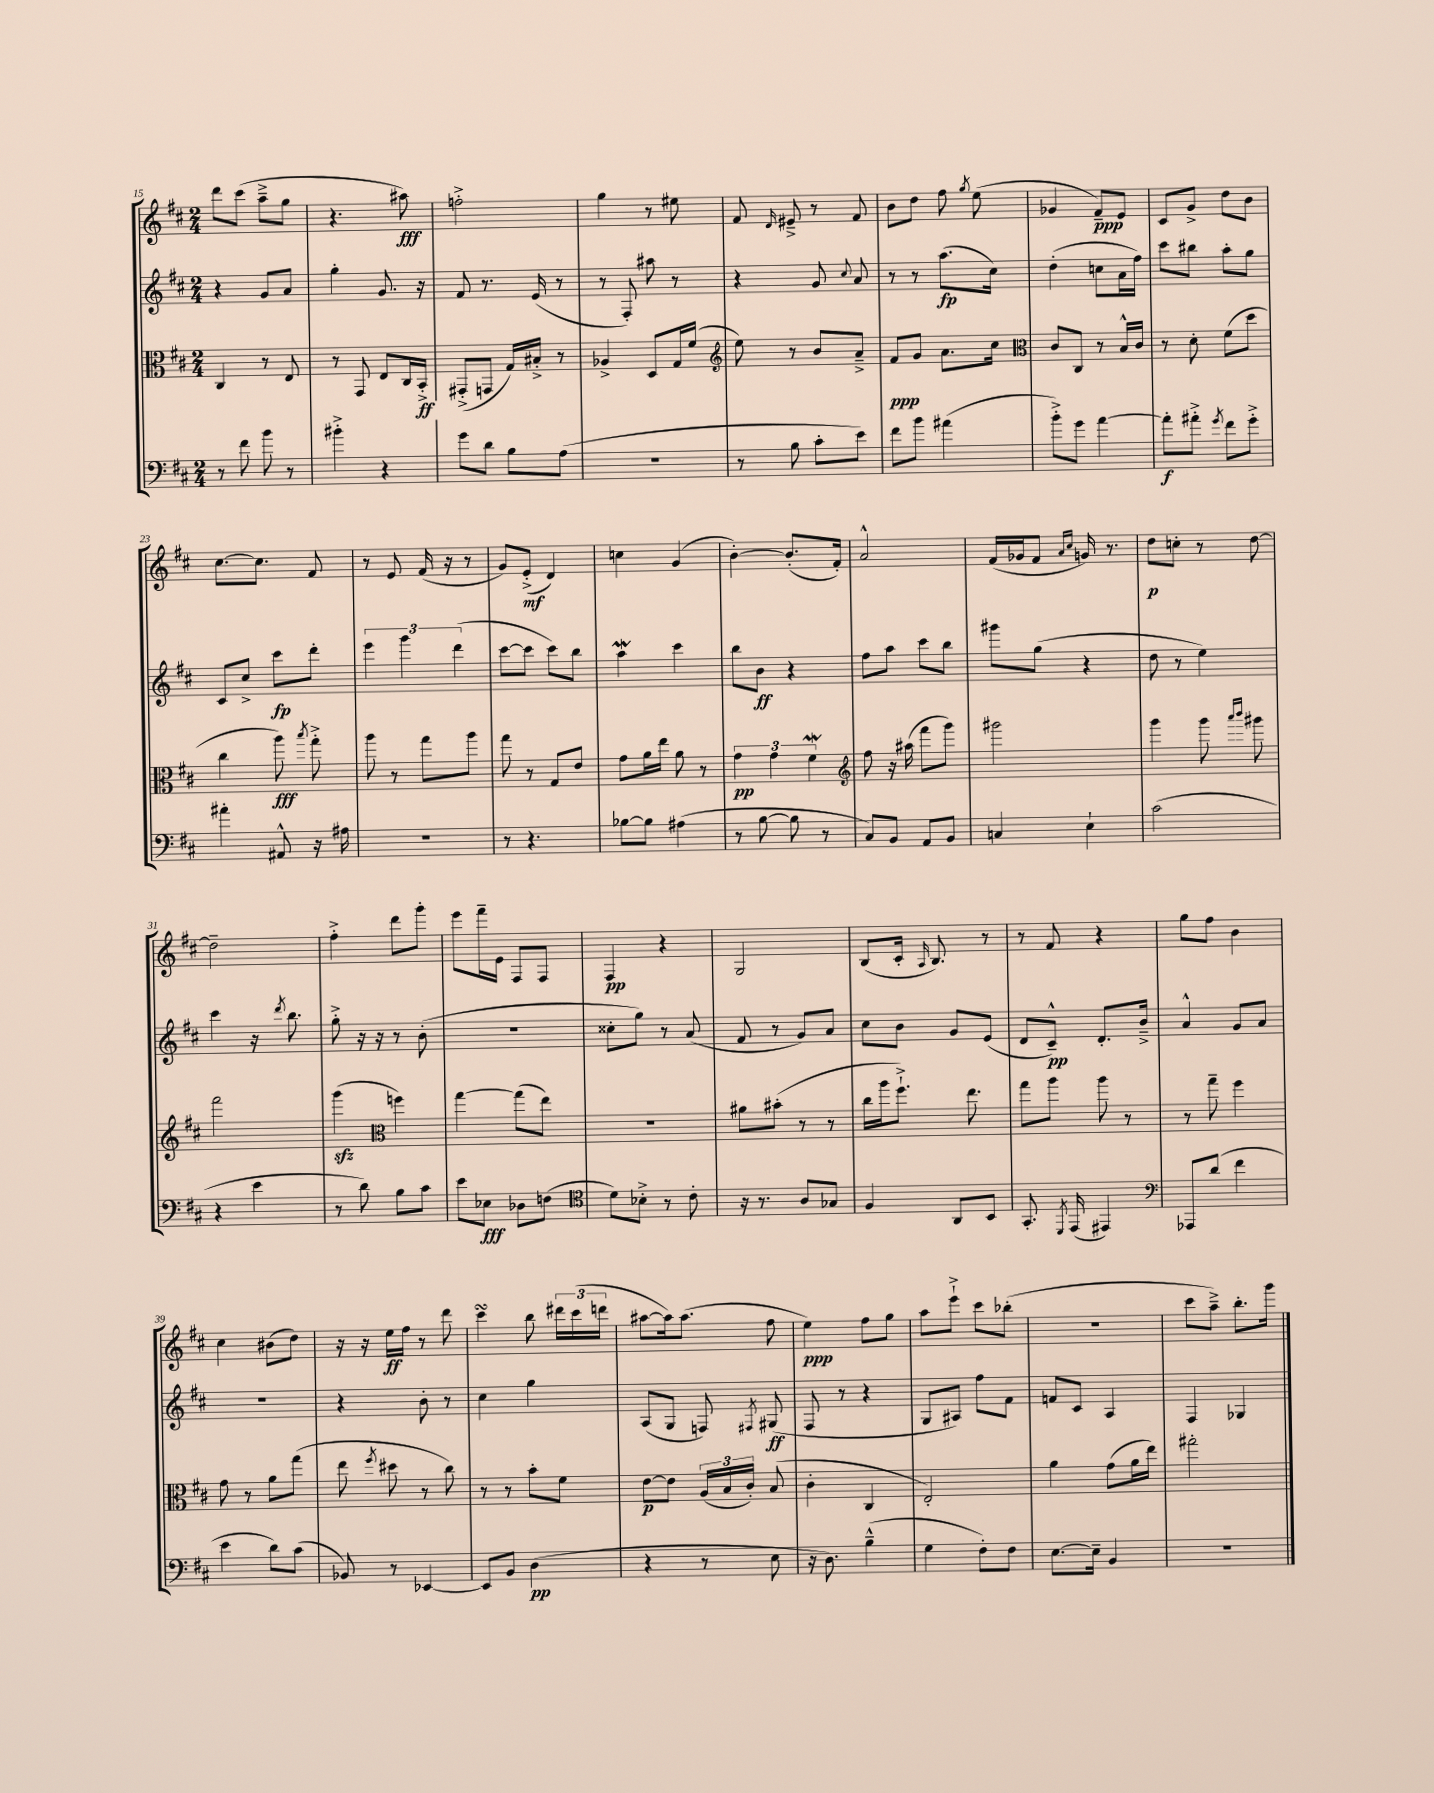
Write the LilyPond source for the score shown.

<<
\new StaffGroup <<
\new Staff = "s0" {
    \clef treble \key d \major \numericTimeSignature \time 2/4
    \autoBeamOff d'''8[ cis'''8]( a''8[---> g''8] |
    r4. ais''8\fff) |
    f''2-.-> |
    g''4 r8 eis''8 |
    fis'8 \grace { d'16 } eis'8---> r8 fis'8 |
    b'8[ d''8] fis''8 \acciaccatura { g''8 } e''8( |
    ges'4 fis'8[--\ppp) e'8] |
    cis'8[ g'8]-> d''8[ b'8] |
    cis''8.[~ cis''8.] fis'8 |
    r8 e'8 fis'16( r16 r8 |
    g'8[) e'8]-.->\mf( d'4) |
    c''4 g'4( |
    b'4~-.) b'8.[-.( fis'16]-.) |
    a'2-^ |
    fis'16[( ges'16 fis'8] \grace { a'16[ cis''16] } g'16) r8. |
    d''8[\p c''8]-. r8 d''8~ |
    d''2-- |
    fis''4-.-> d'''8[ g'''8]-. |
    e'''8[ fis'''16-- e'16] fis8[ fis8] |
    fis4\pp r4 |
    g2 |
    b8[( cis'16]-. \grace { a16 } b8.) r8 |
    r8 fis'8 r4 |
    g''8[ fis''8] b'4 |
    cis''4 bis'8[( d''8]) |
    r16 r16 e''16[\ff fis''16] r8 d'''8 |
    cis'''4\turn b''8 \tuplet 3/2 { dis'''16[ cis'''16( d'''16] } |
    ais''8[~ ais''16) ais''8.]( fis''8 |
    e''4\ppp) fis''8[ g''8] |
    a''8[ e'''8]-!-> cis'''8[ bes''8]-.( |
    R2 |
    cis'''8[ a''8]--->) b''8.[-. g'''16] \bar "|." |
}
\new Staff = "s1" {
    \clef treble \key d \major \numericTimeSignature \time 2/4
    \autoBeamOff r4 g'8[ a'8] |
    g''4-. g'8. r16 |
    fis'8 r8. e'16( r8 |
    r8 fis8-.) ais''8 r8 |
    r4 g'8 \appoggiatura { cis''8 } a'8 |
    r8 r8 a''8.[\fp( cis''16]) |
    d''4-.( c''8[ a'16 fis''16]) |
    cis'''8[ bis''8] a''8[-. g''8] |
    cis'8[ cis''8]-> cis'''8[\fp d'''8]-. |
    \tuplet 3/2 { e'''4 g'''4 d'''4( } |
    cis'''8[~ cis'''8] cis'''8[) b''8] |
    a''4\mordent cis'''4 |
    b''8[ b'8]\ff r4 |
    fis''8[ a''8] cis'''8[ b''8] |
    gis'''8[ g''8]( r4 |
    d''8 r8 e''4) |
    cis'''4 r16 \acciaccatura { d'''8 } b''8. |
    g''8-.-> r16 r16 r8 b'8-.( |
    R2 |
    cisis''8[-. g''8]) r8 a'8( |
    fis'8 r8 g'8[) a'8] |
    cis''8[ b'8] g'8[ e'8]( |
    d'8[ cis'8]---^\pp) d'8.[-. b'16]---> |
    a'4-^ g'8[ a'8] |
    r2 |
    r4 b'8-. r8 |
    cis''4 g''4 |
    a8[( g8] f8) \acciaccatura { fis8 } gis8\ff( |
    fis8 r8 r4 |
    g8[ ais8]) fis''8[ fis'8] |
    f'8[ cis'8] a4 |
    fis4 ges4 \bar "|." |
}
\new Staff = "s2" {
    \clef alto \key d \major \numericTimeSignature \time 2/4
    \autoBeamOff cis4 r8 e8 |
    r8 g,8 e8[ cis16 b,16]-.->\ff |
    gis,8[-.->( g,8] g16[) bis16]-.-> r8 |
    aes4-> d8[ g16 fis'16]( |
    \clef treble e''8) r8 b'8[ a'8]---> |
    fis'8[\ppp g'8] a'8.[ cis''16] |
    \clef alto cis'8[ cis8] r8 b16[-^ cis'16] |
    r8 d'8-. fis'8[( d''8] |
    cis''4 a''8\fff) \acciaccatura { b''8 } g''8-.-> |
    a''8 r8 g''8[ a''8] |
    g''8 r8 g8[ e'8] |
    g'8[ a'16 e''16] a'8 r8 |
    \tuplet 3/2 { g'4\pp g'4 fis'4\mordent } |
    \clef treble fis''8 r16 ais''16( fis'''8[ g'''8]) |
    gis'''2 |
    g'''4 g'''8 \grace { a'''16[ b'''16] } gis'''8 |
    fis'''2 |
    g'''4\sfz( \clef alto f''4) |
    g''4~ g''8[( e''8]) |
    R2 |
    ais'8[ bis'8]-.( r8 r8 |
    cis''16[ a''16 fis''8.]-!->) e''8. |
    g''8[ a''8] a''8 r8 |
    r8 g''8-- fis''4 |
    g'8 r8 a'8[ g''8]( |
    e''8 \acciaccatura { fis''8 } dis''8 r8 cis''8) |
    r8 r8 b'8[-. fis'8] |
    e'8[~\p e'8] \tuplet 3/2 { a16[( b16 cis'16]-.) } b8( |
    cis'4-. cis4 |
    e2-.) |
    a'4 g'8[( a'16 e''16]) |
    gis''2-. \bar "|." |
}
\new Staff = "s3" {
    \clef bass \key d \major \numericTimeSignature \time 2/4
    \autoBeamOff r8 fis'8 b'8 r8 |
    bis'4-.-> r4 |
    g'8[ d'8] b8[ a8]( |
    r2 |
    r8 b8 cis'8[-. e'8]) |
    fis'8[ b'8] ais'4( |
    b'8[-.->) g'8] a'4~ |
    a'8[-.\f ais'8]-.-> \acciaccatura { g'8 } fis'8[ g'8]-.-> |
    ais'4-. ais,8-^ r16 ais16 |
    R2 |
    r8 r4. |
    bes8[~ bes8] ais4( |
    r8 b8~ b8 r8 |
    cis8[) b,8] a,8[ b,8] |
    c4 e4-! |
    cis'2( |
    r4 e'4 |
    r8 d'8) b8[ cis'8] |
    e'8[ ees8]\fff des8[ f8]( |
    \clef tenor d'8[) bes8]-.-> r8 cis'8-. |
    r16 r8. a8[ ges8] |
    fis4 a,8[ b,8] |
    g,8.-. \acciaccatura { d,8 } e,16( eis,4) |
    \clef bass aes,,8[ d'8]( fis'4 |
    e'4 d'8[) cis'8]( |
    bes,8) r8 ees,4~ |
    ees,8[ b,8] d4\pp( |
    r4 r8 e8 |
    r16 d8.) b4---^( |
    g4 fis8[-.) fis8] |
    e8.[~ e16]-- b,4 |
    R2 \bar "|." |
}
>>
>>
\layout { \context { \Score currentBarNumber = #15 } }
